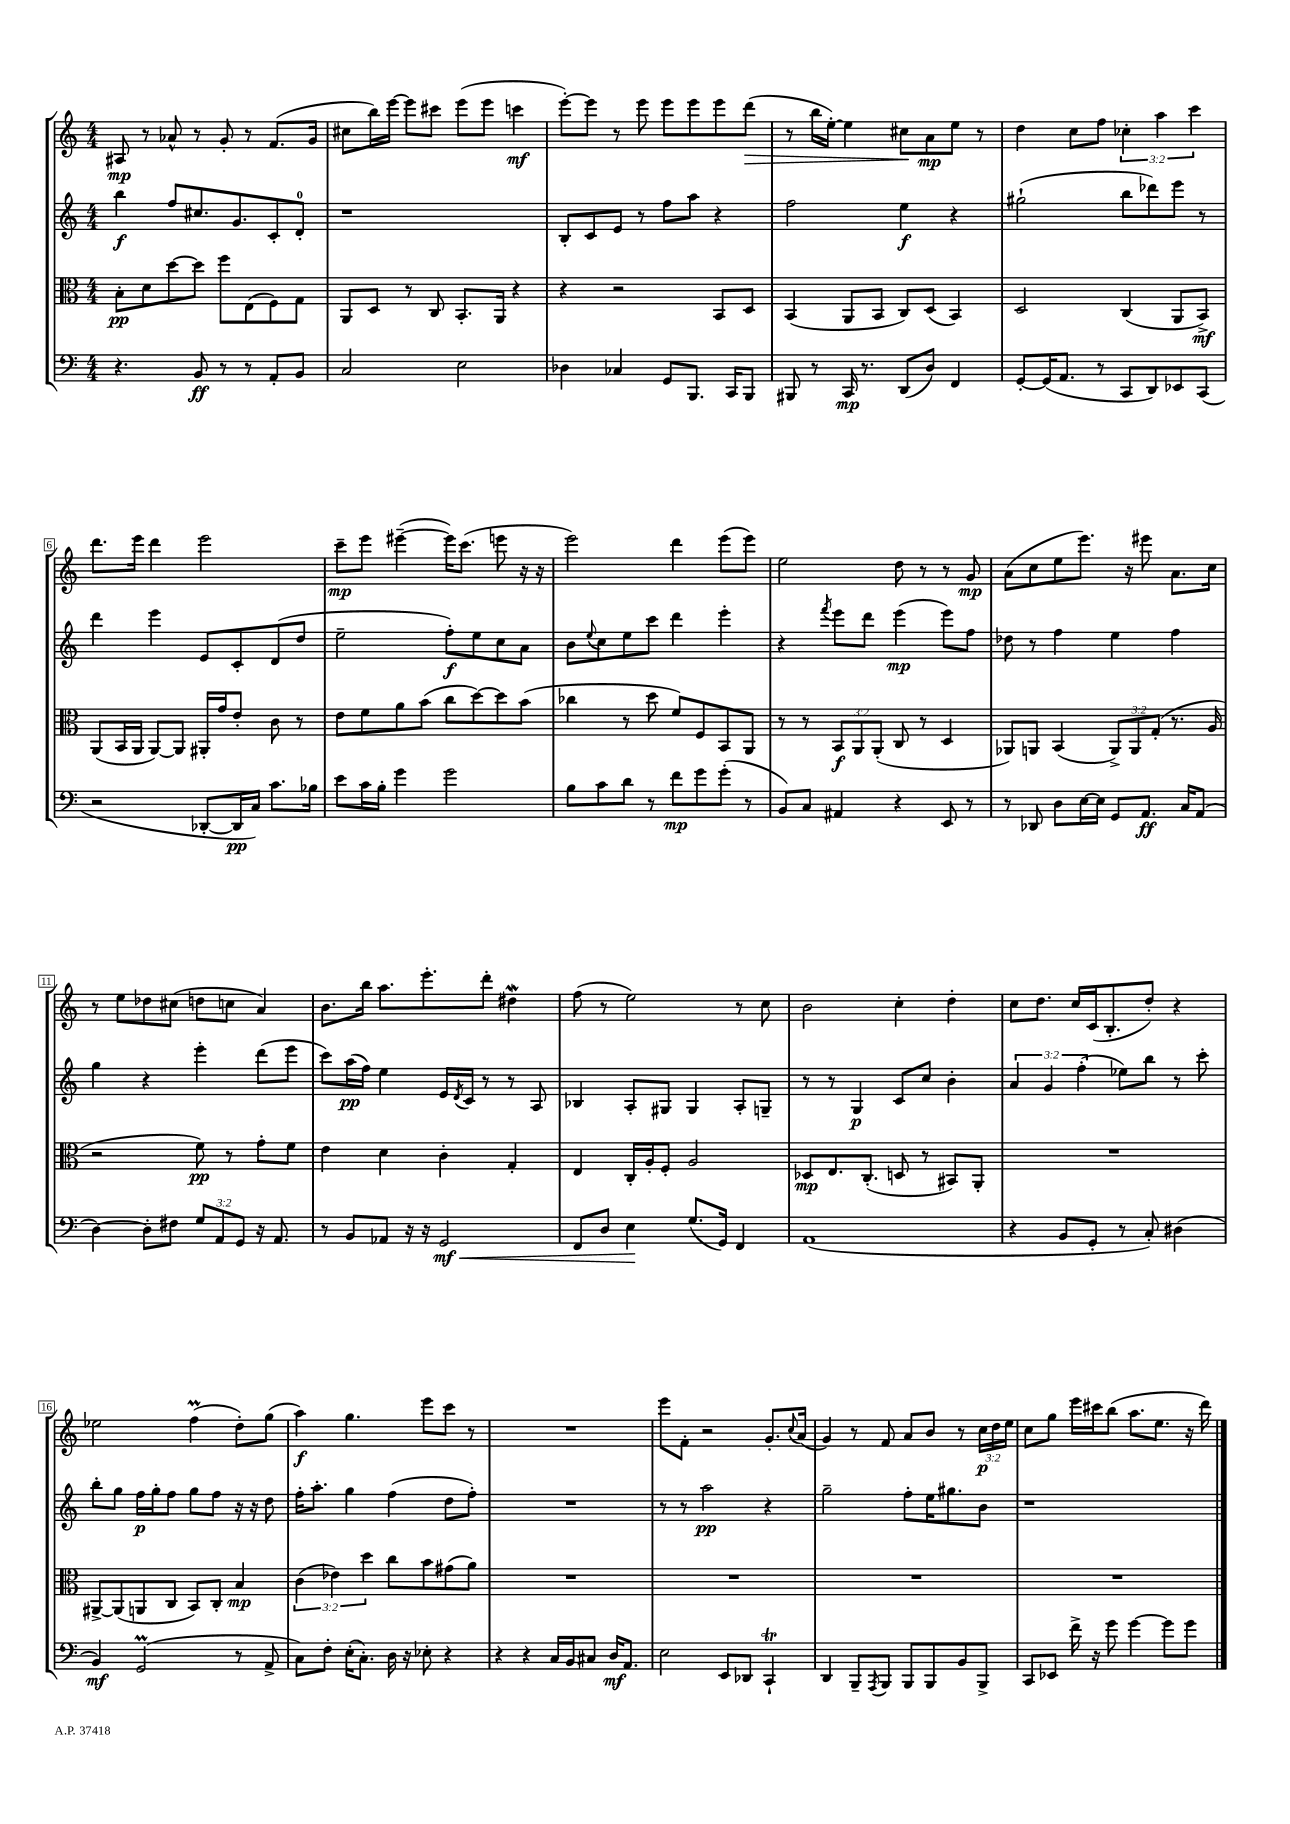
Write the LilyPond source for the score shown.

<<
\new StaffGroup <<
\new Staff = "s0" {
    \clef treble \key c \major \numericTimeSignature \time 4/4 \override Staff.TupletNumber.text = #tuplet-number::calc-fraction-text
    ais8\mp r8 aes'8-^ r8 g'8-. r8 f'8.( g'16 |
    cis''8 b''16) e'''16~ e'''8 cis'''8 e'''8( e'''8 c'''4\mf |
    e'''8~-.) e'''8 r8 e'''8 e'''8 e'''8 e'''8 d'''8\>( |
    r8 b''16 e''16~-.) e''4 cis''8\! a'8\mp e''8 r8 |
    d''4 c''8 f''8 \tuplet 3/2 { ces''4-. a''4 c'''4 } |
    d'''8. e'''16 d'''4 e'''2 |
    c'''8--\mp e'''8 eis'''4~--( eis'''16) c'''8.( e'''8 r16 r16 |
    e'''2) d'''4 e'''8( e'''8) |
    e''2 d''8 r8 r8 g'8\mp |
    a'8( c''8 e''8 e'''8.) r16 eis'''8 a'8. c''16 |
    r8 e''8 des''8 cis''8( d''8 c''8 a'4) |
    b'8. b''16 a''8. e'''8.-. d'''8-. dis''4\mordent |
    f''8( r8 e''2) r8 c''8 |
    b'2 c''4-. d''4-. |
    c''8 d''8. c''16 c'16( b8.-. d''8-.) r4 |
    ees''2 f''4\prall( d''8-.) g''8( |
    a''4\f) g''4. e'''8 c'''8 r8 |
    R1 |
    e'''8 f'8-. r2 g'8.-. \appoggiatura { c''8 } a'16( |
    g'4) r8 f'8 a'8 b'8 r8 \tuplet 3/2 { c''16\p d''16 e''16 } |
    c''8 g''8 e'''16 cis'''16 b''8( a''8. e''8. r16 d'''16) \bar "|." |
}
\new Staff = "s1" {
    \clef treble \key c \major \numericTimeSignature \time 4/4 \override Staff.TupletNumber.text = #tuplet-number::calc-fraction-text
    b''4\f f''8 cis''8. g'8. c'8-. d'8-0-. |
    r1 |
    b8-. c'8 e'8 r8 f''8 a''8 r4 |
    f''2 e''4\f r4 |
    gis''2-!( b''8 des'''8) e'''8 r8 |
    d'''4 e'''4 e'8 c'8-. d'8( d''8 |
    e''2-- f''8-.\f) e''8 c''8 a'8 |
    b'8 \appoggiatura { e''8 } c''8 e''8 c'''8 d'''4 e'''4-. |
    r4 \acciaccatura { f'''8 } e'''8 d'''8 e'''4\mp( e'''8) f''8 |
    des''8 r8 f''4 e''4 f''4 |
    g''4 r4 e'''4-. d'''8( e'''8 |
    c'''8) a''16\pp( f''16) e''4 e'16 \acciaccatura { d'8 } c'16 r8 r8 a8 |
    bes4 a8-. gis8 gis4 a8-. g8-- |
    r8 r8 g4\p c'8 c''8 b'4-. |
    \tuplet 3/2 { a'4 g'4 f''4-.( } ees''8) b''8 r8 c'''8-. |
    b''8-. g''8 f''16\p g''16-. f''8 g''8 f''8 r16 r16 d''8 |
    f''16-. a''8.-. g''4 f''4( d''8 f''8-.) |
    R1 |
    r8 r8 a''2\pp r4 |
    g''2-- f''8-. e''16 gis''8. b'8 |
    r1 \bar "|." |
}
\new Staff = "s2" {
    \clef alto \key c \major \numericTimeSignature \time 4/4 \override Staff.TupletNumber.text = #tuplet-number::calc-fraction-text
    b8-.\pp d'8 d''8~ d''8 f''8 e8( f8) g8 |
    a,8 d8 r8 c8 b,8.-. a,16 r4 |
    r4 r2 b,8 d8 |
    b,4( a,8 b,8 c8) d8( b,4) |
    d2 c4( a,8 b,8->\mf) |
    a,8( b,16 a,16 a,8~) a,8 ais,16-. g'16 e'8-. c'8 r8 |
    e'8 f'8 a'8 b'8( c''8 d''8~) d''8 b'8( |
    ces''4 r8 d''8 f'8) f8 b,8 a,8 |
    r8 r8 \tuplet 3/2 { b,8\f a,8 a,8-.( } c8 r8 d4 |
    aes,8) a,8 b,4( \tuplet 3/2 { a,8->) a,8 g8-.( } r8. a16 |
    r2 f'8\pp) r8 g'8-. f'8 |
    e'4 d'4 c'4-. g4-. |
    e4 c16-. a16-. f8-. a2 |
    des8\mp e8. c8.-.( d8 r8 bis,8) a,8-. |
    R1 |
    ais,8~-> ais,8( a,8 c8 b,8) c8-. b4\mp |
    \tuplet 3/2 { c'4( ees'4) d''4 } c''8 b'8 gis'8( a'8) |
    R1 |
    R1 |
    R1 |
    R1 \bar "|." |
}
\new Staff = "s3" {
    \clef bass \key c \major \numericTimeSignature \time 4/4 \override Staff.TupletNumber.text = #tuplet-number::calc-fraction-text
    r4. b,8\ff r8 r8 a,8-. b,8 |
    c2 e2 |
    des4 ces4 g,8 b,,8. c,16 b,,8 |
    bis,,8 r8 c,16\mp r8. d,8( d8) f,4 |
    g,8~-. g,16( a,8. r8 c,8 d,8) ees,8 c,8( |
    r2 des,8~-. des,16\pp c16) c'8. bes16 |
    e'8 c'16 b16-. g'4 g'2 |
    b8 c'8 d'8 r8 f'8\mp g'8 g'8-.( r8 |
    b,8) c8 ais,4 r4 e,8 r8 |
    r8 des,8 d8 e16~ e16 g,8 a,8.\ff c16 a,8( |
    d4~) d8-. fis8 \tuplet 3/2 { g8 a,8 g,8 } r16 a,8. |
    r8 b,8 aes,8 r16 r16 g,2\mf\< |
    f,8 d8 e4\! g8.( g,16) f,4 |
    a,1( |
    r4 b,8 g,8-. r8 c8-.) dis4( |
    b,4\mf) g,2\prall( r8 a,8-> |
    c8) f8-. e16-.( c8.-.) d16 r16 ees8-. r4 |
    r4 r4 c16 b,16 cis8 d16\mf a,8. |
    e2 e,8 des,8 c,4-!\trill |
    d,4 b,,8-- \acciaccatura { a,,8 } b,,8 b,,8 b,,8 b,8 b,,8-> |
    c,8 ees,8 f'16-> r16 g'8 g'4~ g'8 g'8 \bar "|." |
}
>>
>>
\layout { \context { \Score \override BarNumber.stencil = #(make-stencil-boxer 0.1 0.3 ly:text-interface::print) } }
